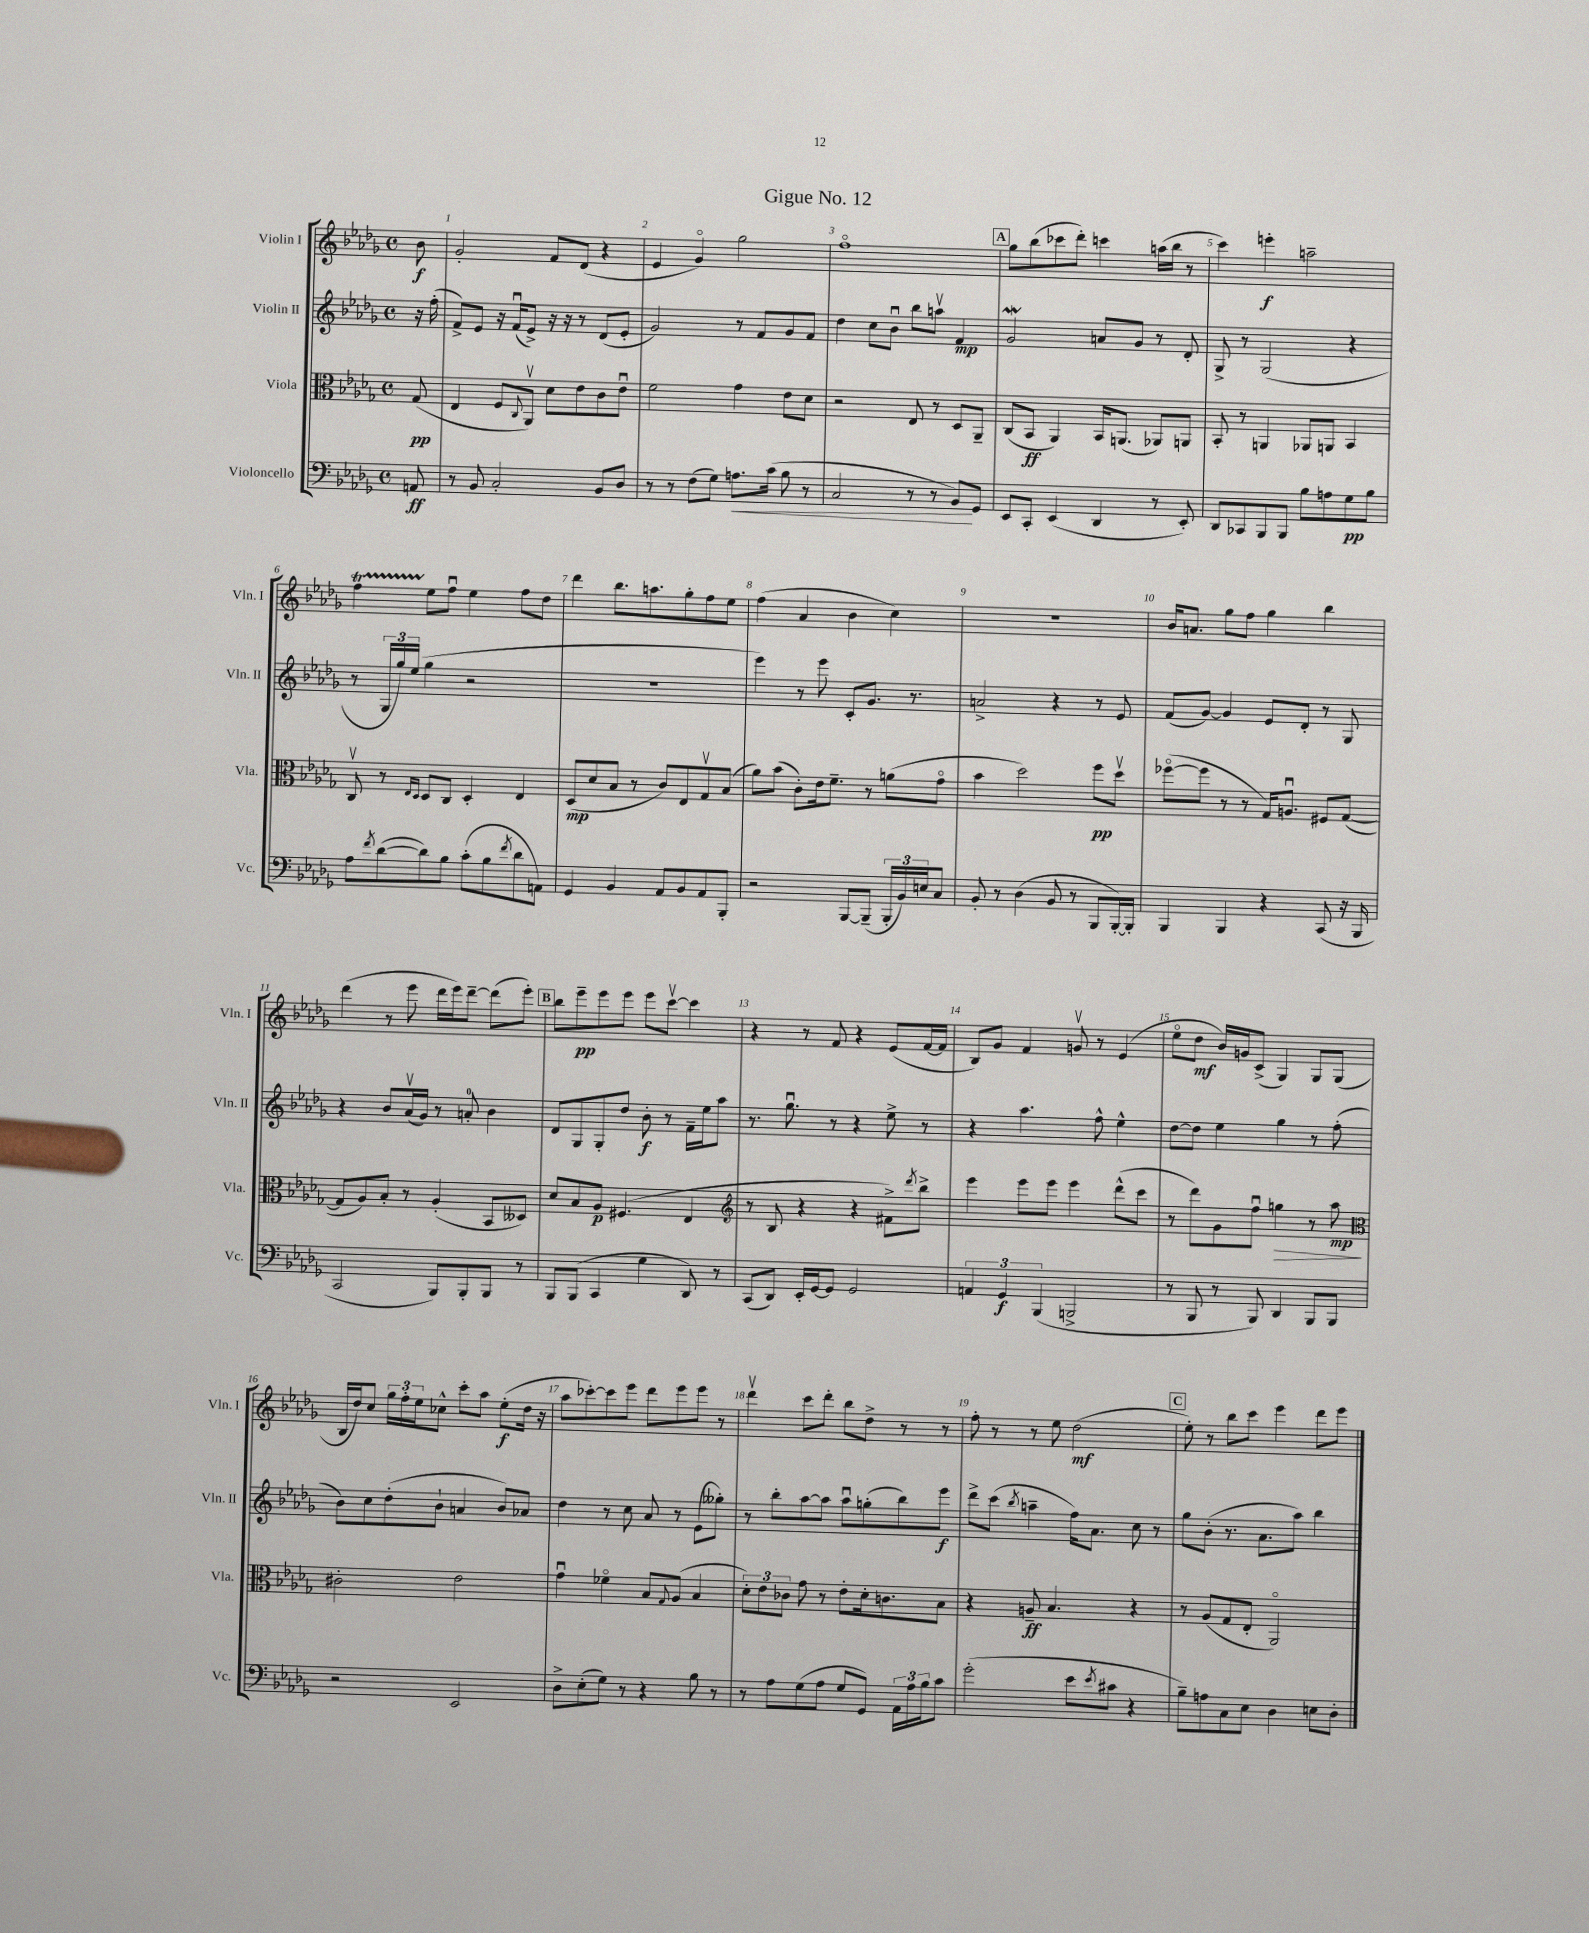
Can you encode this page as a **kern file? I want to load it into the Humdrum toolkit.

**kern	**dynam	**kern	**dynam	**kern	**dynam	**kern	**dynam
*part4	*part4	*part3	*part3	*part2	*part2	*part1	*part1
*staff4	*staff4	*staff3	*staff3	*staff2	*staff2	*staff1	*staff1
*I"Violoncello	*	*I"Viola	*	*I"Violin II	*	*I"Violin I	*
*I'Vc.	*	*I'Vla.	*	*I'Vln. II	*	*I'Vln. I	*
*clefF4	*	*clefC3	*	*clefG2	*	*clefG2	*
*k[b-e-a-d-g-]	*	*k[b-e-a-d-g-]	*	*k[b-e-a-d-g-]	*	*k[b-e-a-d-g-]	*
*M4/4	*	*M4/4	*	*M4/4	*	*M4/4	*
*met(c)	*	*met(c)	*	*met(c)	*	*met(c)	*
=	=	=	=	=	=	=	=
8AAn/	ff	(8G-/	pp	16r	.	8b-\	f
.	.	.	.	(16ff'\	.	.	.
=1	=1	=1	=1	=1	=1	=1	=1
8r	.	4E-/	.	8f^/L)	.	2g-'/	.
8BB-/	.	.	.	8e-/J	.	.	.
2C'/	.	8F/L	.	16r	.	.	.
.	.	.	.	(16fu/KL	.	.	.
.	.	8qqC/	.	.	.	.	.
.	.	8AA-v/J)	.	8e-^/J)	.	.	.
.	.	8d-\L	.	16r	.	8f/L	.
.	.	.	.	16r	.	.	.
.	.	8e-\	.	8r	.	(8d-/J	.
8BB-/L	.	8c\	.	(8d-/L	.	4r	.
8D-/J	.	8e-u\J	.	8e-'/J	.	.	.
=2	=2	=2	=2	=2	=2	=2	=2
8r	.	2f\	.	2g-/)	.	4e-/	.
8r	.	.	.	.	.	.	.
(8F\L	.	.	.	.	.	4g-/)	.
8G-\J)	.	.	.	.	.	.	.
!	!LO:HP:b	!	!	!	!	!	!
8.An\L	<	4g-\	.	8r	.	2gg-\	.
.	.	.	.	8f/L	.	.	.
(16c\Jk	.	.	.	.	.	.	.
8B-\	.	8e-\L	.	8g-/	.	.	.
8r	.	8d-\J	.	8f/J	.	.	.
=3	=3	=3	=3	=3	=3	=3	=3
2C/	.	2r	.	4dd-\	.	1ff	.
.	.	.	.	8cc\L	.	.	.
.	.	.	.	8b-u\J	.	.	.
8r	.	8E-/	.	8bb-\L	.	.	.
8r	.	8r	.	8aanv\J	.	.	.
8BB-/L)	.	8D-/L	.	4f/	mp	.	.
8GG-/J	[	8AA-~/J	.	.	.	.	.
!!LO:REH:place=s1:t=A
=4	=4	=4	=4	=4	=4	=4	=4
8EE-/L	.	(8C/L	.	2g-w/	.	8gg-\L	.
8CC'/J	.	8BB-/J	ff	.	.	(8bb-\	.
(4EE-/	.	4AA-/)	.	.	.	8ccc-X\	.
.	.	.	.	.	.	8ddd-'\J)	.
4DD-/	.	16BB-/KL	.	8an/L	.	4cccn\	.
.	.	(8.AAn/J	.	.	.	.	.
.	.	.	.	8g-/J	.	.	.
8r	.	8AA-X/L)	.	8r	.	(16aan\LL	.
.	.	.	.	.	.	16bb-\JJ	.
8EE-'/)	.	8AAn/J	.	8d-'/	.	8r	.
=5	=5	=5	=5	=5	=5	=5	=5
8DD-/L	.	8BB-'/	.	8G-^/	.	4ccc\)	.
8CC-X/	.	8r	.	8r	.	.	.
8BBB-/	.	4AAn/	.	(2G-/	.	4eeen'\	f
8BBB-/J	.	.	.	.	.	.	.
8B-\L	.	8AA-X/L	.	.	.	2aan~\	.
8An\	.	8AAn/J	.	.	.	.	.
8G-\	pp	4BB-/	.	4r	.	.	.
8B-\J	.	.	.	.	.	.	.
!!LO:LB:g=z
=6	=6	=6	=6	=6	=6	=6	=6
8A-\L	.	8Cv/	.	8r	.	4fft\	.
8qf/	.	.	.	.	.	.	.
([8d-\	.	8r	.	24G-/LL	.	.	.
.	.	.	.	24gg-/)	.	.	.
.	.	.	.	(24ee-/JJ	.	.	.
.	.	16qqE-/LL	.	.	.	.	.
.	.	16qqD-/JJ	.	.	.	.	.
8d-\])	.	8D-/L	.	4gg-\	.	8ee-\L	.
8B-\J	.	8C/J	.	.	.	8ffu\J	.
(8c'\L	.	4D-'/	.	2r	.	4ee-\	.
8B-\	.	.	.	.	.	.	.
8qf/	.	.	.	.	.	.	.
8d-\	.	4E-/	.	.	.	8ff\L	.
8AAn\J)	.	.	.	.	.	8dd-\J	.
=7	=7	=7	=7	=7	=7	=7	=7
4GG-/	.	(8D-/L	mp	1r	.	4ddd-\	.
.	.	8d-/	.	.	.	.	.
4BB-/	.	8B-/J	.	.	.	8.bb-\L	.
.	.	8r	.	.	.	.	.
.	.	.	.	.	.	8.aan\	.
8AA-/L	.	8c/L)	.	.	.	.	.
8BB-/	.	8E-/	.	.	.	8gg-'\	.
8AA-/	.	8G-v/	.	.	.	8ff\	.
8BBB-'/J	.	(8B-/J	.	.	.	8ee-\J	.
=8	=8	=8	=8	=8	=8	=8	=8
2r	.	8a-\L)	.	4eee-\)	.	(4ff\	.
.	.	(8b-\J	.	.	.	.	.
.	.	8c'\L)	.	8r	.	4a-/	.
.	.	16e-\k	.	8eee-\	.	.	.
.	.	8.f~\J	.	.	.	.	.
[8BBB-/L	.	.	.	8c'/L	.	4b-\	.
(8BBB-~/J]	.	8r	.	8.g-/J	.	.	.
24BBB-'/LL	.	(8an\L	.	.	.	4cc\)	.
24BB-/)	.	.	.	.	.	.	.
.	.	.	.	8.r	.	.	.
24En/J	.	.	.	.	.	.	.
8C/J	.	8g-\J	.	.	.	.	.
=9	=9	=9	=9	=9	=9	=9	=9
8BB-'/	.	4b-\	.	2an^/	.	1r	.
8r	.	.	.	.	.	.	.
(4D-\	.	2dd-\)	.	.	.	.	.
8BB-/	.	.	.	4r	.	.	.
8r	.	.	.	.	.	.	.
8BBB-/L	.	8ff\L	pp	8r	.	.	.
[16BBB-'/L)	.	8dd-v\J	.	8e-/	.	.	.
16BBB-'/JJ]	.	.	.	.	.	.	.
=10	=10	=10	=10	=10	=10	=10	=10
4BBB-/	.	([8ff-X\L	.	(8f/L	.	16b-/KL	.
.	.	.	.	.	.	8.an/J	.
.	.	8ff-\J]	.	[8g-/J)	.	.	.
4BBB-/	.	8r	.	4g-/]	.	8gg-\L	.
.	.	8r	.	.	.	8ff\J	.
4r	.	16G-/KL)	.	8e-/L	.	4gg-\	.
.	.	8.Anu/J	.	.	.	.	.
.	.	.	.	8d-'/J	.	.	.
(8CC/	.	8F#X/L	.	8r	.	4bb-\	.
16r	.	([8G-/J	.	8G-/	.	.	.
16BBB-/	.	.	.	.	.	.	.
!!LO:LB:g=z
=11	=11	=11	=11	=11	=11	=11	=11
2CC/	.	8G-/L]	.	4r	.	(4ddd-\	.
.	.	8A-/)	.	.	.	.	.
.	.	8B-'/J	.	8b-/L	.	8r	.
.	.	8r	.	(16a-v/L	.	8eee-\	.
.	.	.	.	16g-/JJ)	.	.	.
8BBB-/L)	.	(4A-'/	.	8r	.	16ddd-\LL	.
.	.	.	.	.	.	16eee-\J)	.
8BBB-'/	.	.	.	8an'/	.	[8ddd-~\J	.
8BBB-/J	.	8BB-/L	.	4b-\	.	(8ddd-\L]	.
8r	.	8D--X/J)	.	.	.	8eee-'\J)	.
!!LO:REH:place=s1:t=B
=12	=12	=12	=12	=12	=12	=12	=12
8BBB-/L	.	8d-/L	.	8d-/L	.	8bb-\L	.
(8BBB-/J	.	8B-/	.	8G-/	.	8eee-~\	pp
4CC/	.	8A-/J	p	8G-'/	.	8eee-\	.
.	.	(4.F#X/	.	8dd-/J	.	8eee-\J	.
4G-\	.	.	.	8b-'\	f	8eee-\L	.
.	.	.	.	8r	.	[8cccv\J	.
8DD-/)	.	4E-/	.	16f~\LL	.	4ccc\]	.
.	.	.	.	16ee-\J	.	.	.
8r	.	.	.	8aa-\J	.	.	.
=13	=13	=13	=13	=13	=13	=13	=13
*	*	*clefG2	*	*	*	*	*
(8CC/L	.	8r	.	8.r	.	4r	.
8DD-/J)	.	8B-/	.	.	.	.	.
.	.	.	.	8.gg-u\	.	.	.
16EE-'/LL	.	4r	.	.	.	8r	.
[16GG-/J	.	.	.	.	.	.	.
8GG-/J]	.	.	.	8r	.	8f/	.
2GG-/	.	4r	.	4r	.	4r	.
.	.	8f#X^\L)	.	8ee-^\	.	(8e-/L	.
.	.	8qddd-/	.	.	.	.	.
.	.	8bb-^\J	.	8r	.	[16f/L	.
.	.	.	.	.	.	16f/JJ]	.
=14	=14	=14	=14	=14	=14	=14	=14
6AAn/	.	4eee-\	.	4r	.	8B-/L)	.
.	.	.	.	.	.	8g-/J	.
6GG-/	f	.	.	.	.	.	.
.	.	8eee-\L	.	4.aa-\	.	4f/	.
(6BBB-/	.	.	.	.	.	.	.
.	.	8eee-\J	.	.	.	.	.
2BBBn^/	.	4eee-\	.	.	.	8gnv/	.
.	.	.	.	8ff^^\	.	8r	.
.	.	(8ddd-^^\L	.	4ee-^^\	.	(4e-/	.
.	.	8ccc\J	.	.	.	.	.
=15	=15	=15	=15	=15	=15	=15	=15
8r	.	8r	.	[8dd-\L	.	8ee-\L	.
8BBB-/	.	8ddd-\L)	.	8dd-\J]	.	8dd-\J	mf
8r	.	8g-\	.	4ee-\	.	16b-/LL)	.
.	.	.	.	.	.	16gn/J	.
8BBB-/)	.	8ffu\J	.	.	.	(8c^/J	.
!	!	!	!LO:HP:b	!	!	!	!
4DD-/	.	4ggn\	>	4gg-\	.	4G-/)	.
8BBB-/L	.	8r	.	8r	.	8G-/L	.
8BBB-/J	.	8aa-\	mp	(8ff'\	.	(8G-/J	.
.	.	.	]	.	.	.	.
!!LO:LB:g=z
=16	=16	=16	=16	=16	=16	=16	=16
*	*	*clefC3	*	*	*	*	*
2r	.	2c#X'\	.	8b-\L)	.	16B-/LL	.
.	.	.	.	.	.	16dd-/J)	.
.	.	.	.	8cc\	.	8cc/J	.
.	.	.	.	(8dd-'\	.	24gg-\LL	.
.	.	.	.	.	.	24ff'\	.
.	.	.	.	.	.	24ee-\J	.
.	.	.	.	8b-`\J	.	8cc-X^^\J	.
2EE-/	.	2e-\	.	4an/	.	8ccc'\L	.
.	.	.	.	.	.	8aa-\J	.
.	.	.	.	8b-/L)	.	(8ee-'\L	f
.	.	.	.	8a-X/J	.	16dd-\Jk	.
.	.	.	.	.	.	16r	.
=17	=17	=17	=17	=17	=17	=17	=17
8D-^\L	.	4g-u\	.	4dd-\	.	8aa-\L	.
(8E-'\	.	.	.	.	.	[8ccc-X'\)	.
8G-\J)	.	4f-X\	.	8r	.	8ccc-\]	.
8r	.	.	.	8cc\	.	8eee-\J	.
4r	.	8B-/L	.	8a-/	.	8ddd-\L	.
.	.	8qqG-/	.	.	.	.	.
.	.	(8A-/J	.	8r	.	8eee-\	.
8B-\	.	4B-/	.	(8e-\L	.	8eee-\J	.
8r	.	.	.	8gg--X'\J)	.	8r	.
=18	=18	=18	=18	=18	=18	=18	=18
8r	.	12d-'\L)	.	8r	.	4ddd-v\	.
.	.	12e-\	.	.	.	.	.
8A-\L	.	.	.	8bb-'\L	.	.	.
.	.	12c-X\J	.	.	.	.	.
(8G-\	.	8g-\	.	[8aa-\	.	8ccc\L	.
8A-\J	.	8r	.	8aa-\J]	.	8ddd-'\J	.
8G-/L	.	8e-'\L	.	8aa-u\L	.	8bb-\L	.
8GG-/J)	.	16d-'\k	.	(8ggn'\	.	8dd-^\J	.
.	.	8.cn\	.	.	.	.	.
24AA-\LL	.	.	.	8bb-\)	.	8r	.
24A-\	.	.	.	.	.	.	.
24B-\J	.	.	.	.	.	.	.
8c\J	.	8B-\J	.	8eee-\J	f	8r	.
=19	=19	=19	=19	=19	=19	=19	=19
(2g-'\	.	4r	.	8ddd-^\L	.	8ff'\	.
.	.	.	.	(8ccc\J	.	8r	.
.	.	.	.	8qbb-/	.	.	.
.	.	8An~/	ff	4aan~\	.	8r	.
.	.	4.B-/	.	.	.	8ee-\	.
8e-\L	.	.	.	16ff\KL)	.	(2dd-\	mf
.	.	.	.	8.a-\J	.	.	.
8qe-/	.	.	.	.	.	.	.
8c#X\J	.	.	.	.	.	.	.
4r	.	4r	.	8cc\	.	.	.
.	.	.	.	8r	.	.	.
!!LO:REH:place=s1:t=C
=20	=20	=20	=20	=20	=20	=20	=20
8B-~\L)	.	8r	.	8gg-\L	.	8ee-'\)	.
8An\	.	(8A-/L	.	(8b-'\J	.	8r	.
8C\	.	8G-/	.	8.r	.	8bb-\L	.
8E-\J	.	8E-'/J	.	.	.	8ccc\J	.
.	.	.	.	8.a-\L	.	.	.
4D-\	.	2AA-/)	.	.	.	4eee-\	.
.	.	.	.	8aa-\J)	.	.	.
8En\L	.	.	.	4bb-\	.	8ddd-\L	.
8D-'\J	.	.	.	.	.	8eee-\J	.
==	==	==	==	==	==	==	==
*-	*-	*-	*-	*-	*-	*-	*-
